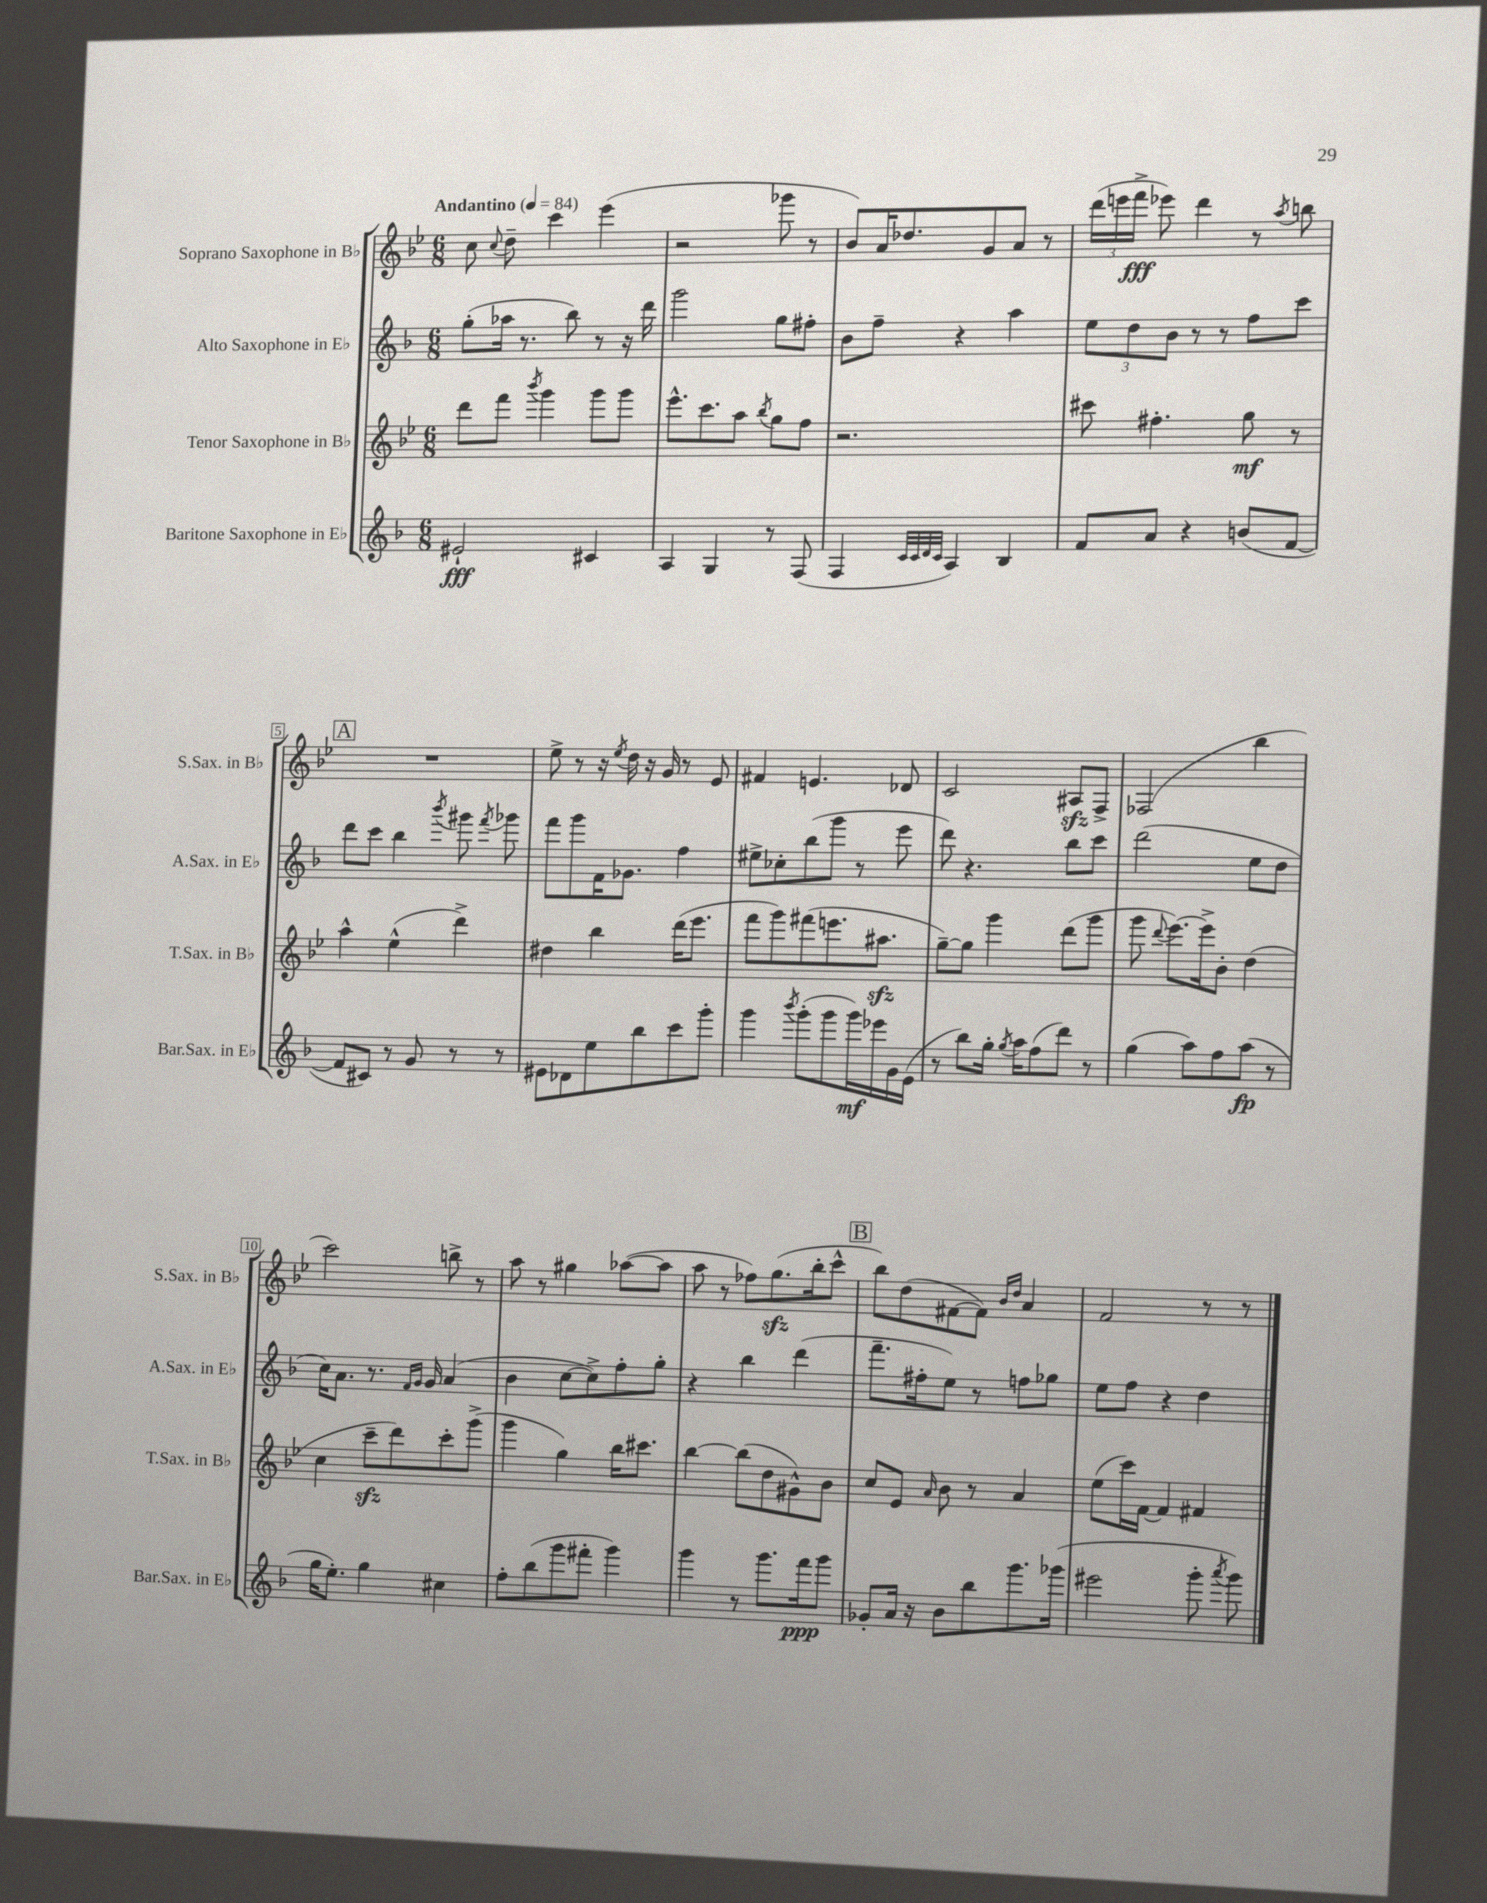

**kern	**kern	**kern	**kern
*staff4	*staff3	*staff2	*staff1
*clefG2	*clefG2	*clefG2	*clefG2
*k[b-]	*k[b-e-]	*k[b-]	*k[b-e-]
*M6/8	*M6/8	*M6/8	*M6/8
*MM84	*MM84	*MM84	*MM84
2e#`/	8ddd\L	(8gg'\L	8cc\
.	.	.	8qqcc/
.	8fff\J	16aa-\Jk	8dd~\
.	.	8.r	.
.	8qbbb-/	.	.
.	4ggg\	.	4ccc\
.	.	8bb-\)	.
4c#/	8ggg\L	8r	(4eee-\
.	8ggg\J	16r	.
.	.	16ddd\	.
=	=	=	=
4A/	8.eee-^^\L	2ggg\	2r
.	8.ccc\	.	.
4G/	.	.	.
.	8aa\J	.	.
.	8qbb-/	.	.
8r	8gg\L	8gg\L	8ggg-\
(8F/	8ff\J	8ff#'\J	8r
=	=	=	=
4F/	2.r	8b-\L	8b-/L)
.	.	8ff~\J	16a/K
.	.	.	8.dd-/
32qqc/LLL	.	.	.
32qqc/	.	.	.
32qqd/	.	.	.
32qqc/JJJ	.	.	.
4A/)	.	4r	.
.	.	.	8g/
4B-/	.	4aa\	8a/J
.	.	.	8r
=	=	=	=
8f/L	8ccc#\	12ee\L	(24ddd\LL
.	.	.	24eee\
.	.	12dd\	24fff^\JJ
8a/J	4.ff#'\	.	8eee-\)
.	.	12b-\J	.
4r	.	8r	4ddd\
.	.	8r	.
(8b/L	8gg\	8ff\L	8r
.	.	.	8qaa/
[8f/J	8r	8ccc\J	8bb\
=	=	=	=
8f/]L	4aa^^\	8ddd\L	2.r
8c#/J)	.	8ccc\J	.
8r	(4ee-^^\	4bb-\	.
8g/	.	.	.
.	.	8qbbb-/	.
8r	4ddd^\)	8ggg#\	.
.	.	8qfff/	.
8r	.	8ggg-\	.
=	=	=	=
8e#\L	4dd#\	8fff\L	8ee-^\
8d-\	.	8ggg\	8r
8ee\	4bb-\	16f\K	16r
.	.	.	8qee-/
.	.	8.g-\J	16dd\
8bb-\	.	.	16r
.	.	.	16g/
8ccc\	(16ddd\LK	4ff\	8r
.	8.eee-\J	.	.
8ggg'\J	.	.	8e-/
=	=	=	=
4ggg\	8fff\L	8ee#^\L	4f#/
.	8ggg\)	8cc-'\	.
8qbbb-/	.	.	.
(8ggg'\L	(8fff#\	(8bb-\	4.e/
8ggg\	8.eee\	8ggg\J	.
16ggg\L)	.	8r	.
16eee-\	8.aa#\J	.	.
16g\	.	8eee\	8d-/
(16e\JJ	.	.	.
=	=	=	=
8r	[8gg~\L)	8ddd\)	2c/
8bb-\L)	8gg\]J	4.r	.
16gg'\Jk	4ggg\	.	.
8qgg/	.	.	.
16aa\LK	.	.	.
(8ff\	.	.	.
8ddd\J)	(8ddd\L	8bb-\L	8A#/L
8r	8ggg\J	8ccc\J	8F^/J
=	=	=	=
(4gg\	8ggg\	(2ddd\	(2F-/
.	8qqddd/	.	.
.	[8.eee-\L)	.	.
8aa\L)	.	.	.
.	16eee-^\]k	.	.
8ff\	8b-'\J	.	.
(8aa\J	(4dd\	8ee\L	4bb-\
8r	.	8dd\J	.
=	=	=	=
16gg\LK	4cc\	16cc\LK)	2ccc\)
8.ee'\J)	.	8.a\J	.
4gg\	8ccc~\L	8.r	.
.	8ddd\)	.	.
.	.	16qqf/LL	.
.	.	16qqg/JJ	.
.	.	16g/	.
4cc#\	8ccc'\	(4a/	8bb^\
.	(8ggg^\J	.	8r
=	=	=	=
8ff'\L	4ggg\	4b-\	8aa\
(8bb-\	.	.	8r
8ggg\	4gg\)	[8cc\L	4gg#\
8fff#'\J	.	8cc^\])	.
4ggg\)	16bb-\LK	8ff'\	([8aa-\L
.	8.ccc#\J	.	.
.	.	8gg'\J	8aa-\]J
=	=	=	=
4ggg\	[4bb-\	4r	8aa\
.	.	.	8r
8r	(8bb-\]L	4bb-\	8ff-\L)
8.ggg\L	8dd\	.	(8.gg\
.	8g#^^\)	(4ddd\	.
16fff\k	.	.	16bb-'\k
8ggg\J	8b-\J	.	8ccc^^\J
=	=	=	=
8g-'/L	8cc/L	8.fff~\L	8bb-\L)
16a/Jk	8e-/J	.	(8dd\
16r	.	16ff#'\k	.
.	16qqa/	.	.
8b-\L	8b-\	8ee\J)	[8f#\
8bb-\	8r	8r	8f#\]J)
.	.	.	16qqb-/LL
.	.	.	16qqdd/JJ
8.ggg\	4a/	8ff\L	4a/
.	.	8gg-\J	.
(16ggg-\Jk	.	.	.
=	=	=	=
2eee#\	(8ee-\L	8ee\L	2f/
.	16ccc\L)	8ff\J	.
.	[16f\JJ	.	.
.	4f/]	4r	.
8ggg'\	4f#/	4dd\	8r
8qaaa/	.	.	.
8ggg\)	.	.	8r
==	==	==	==
*-	*-	*-	*-
